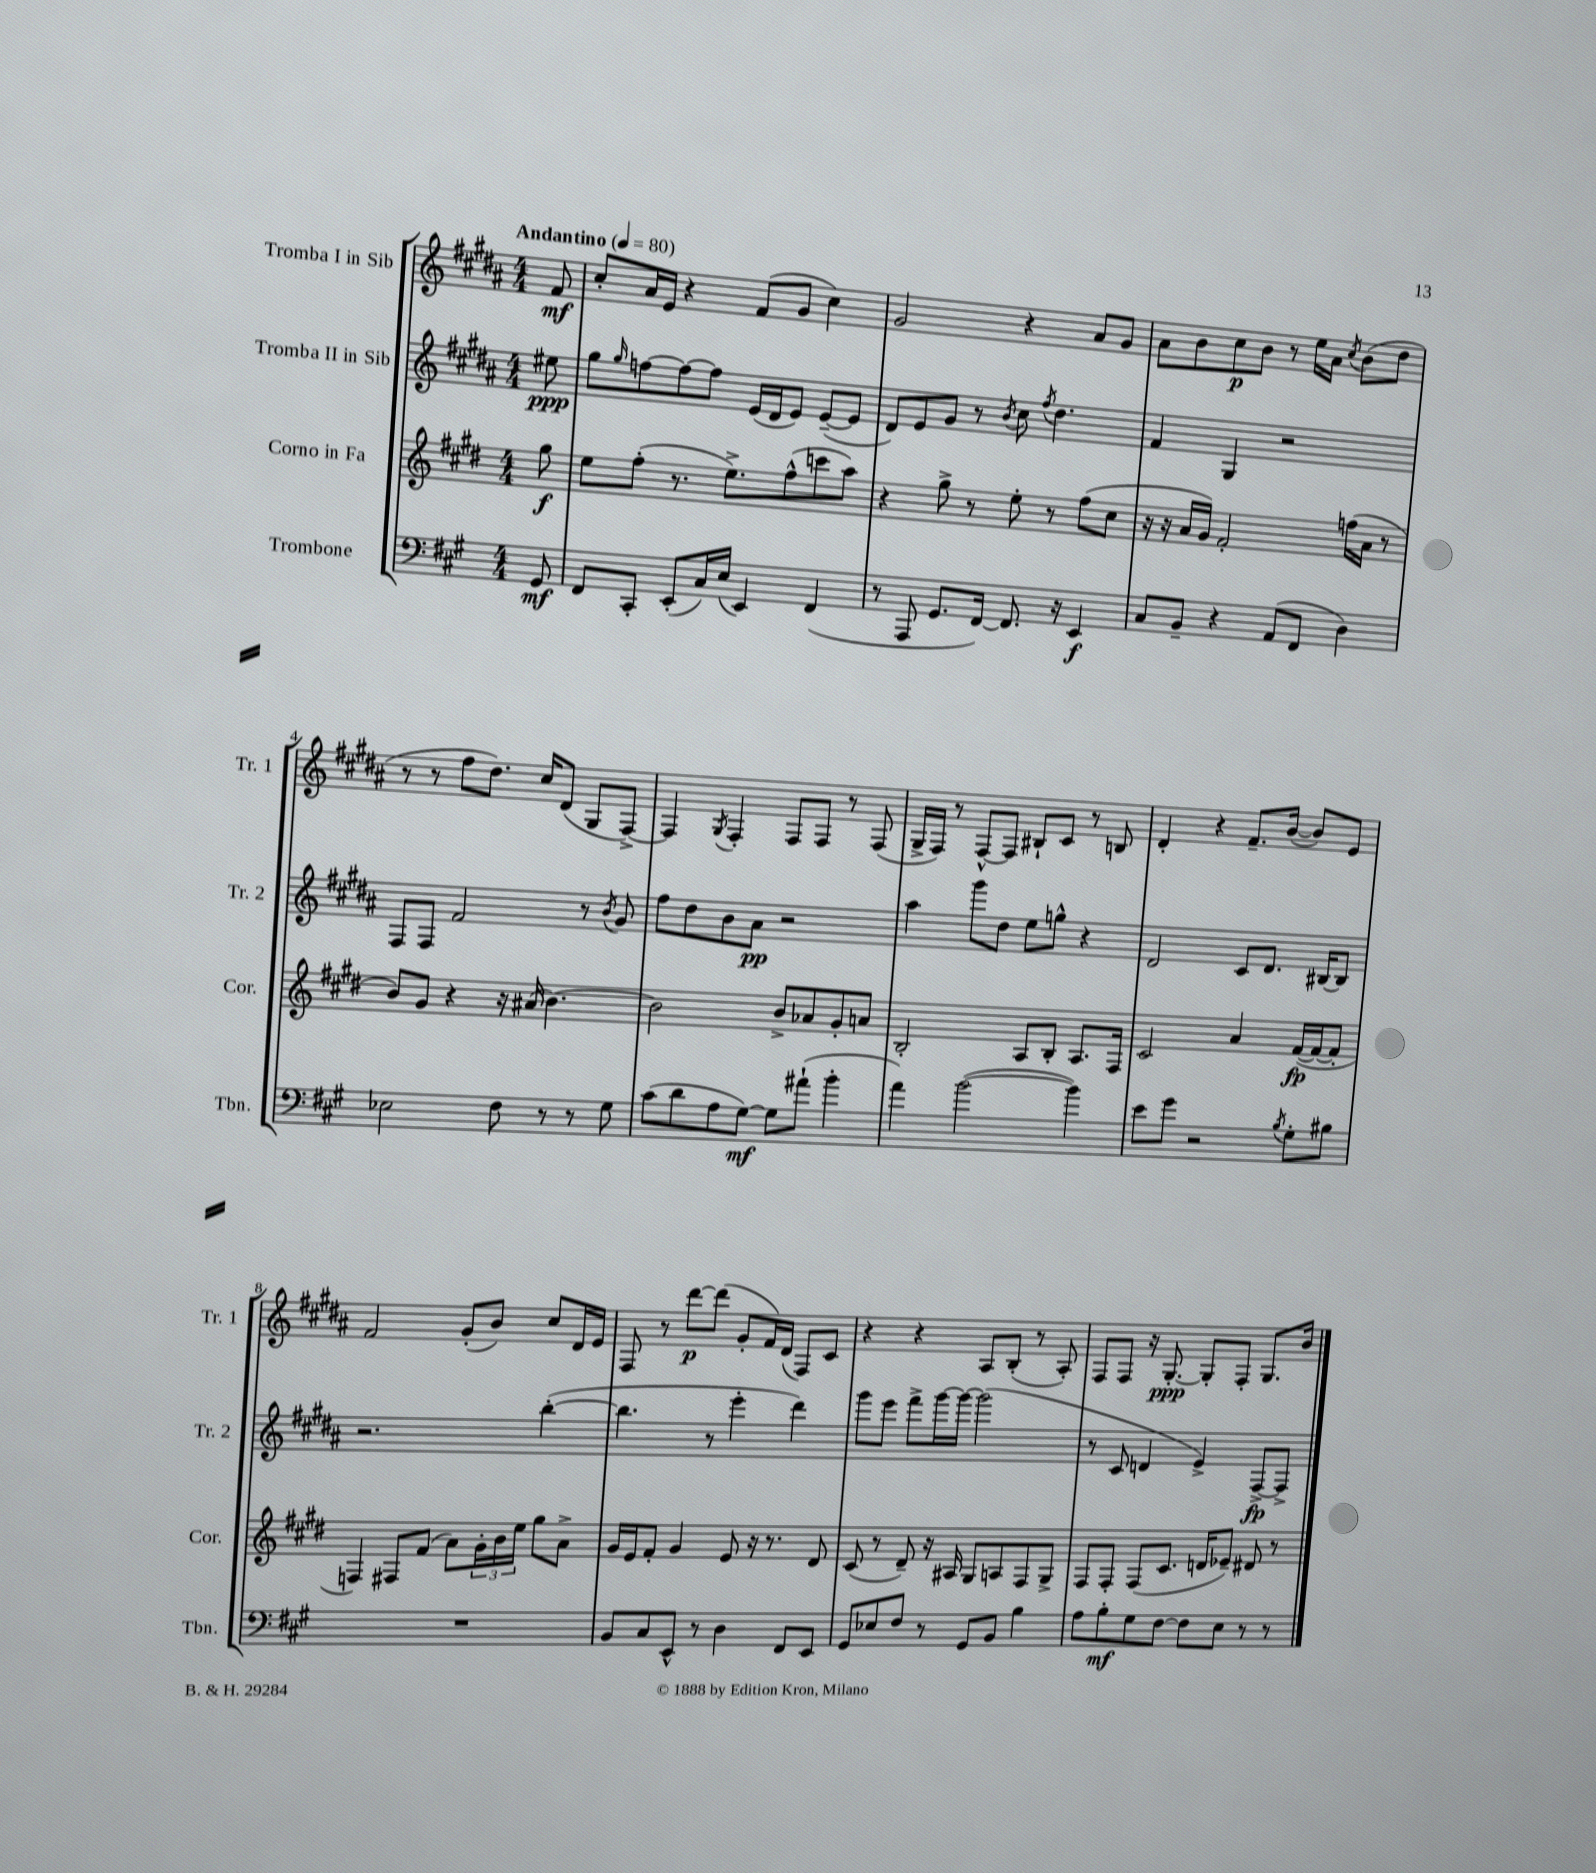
<<
\new StaffGroup <<
\new Staff = "s0" \with { instrumentName = "Tromba I in Sib" shortInstrumentName = "Tr. 1" } {
    \clef treble \key b \major \numericTimeSignature \time 4/4 \partial 8 \tempo "Andantino" 4 = 80
    fis'8\mf |
    cis''8-. ais'16 e'16 r4 fis'8( gis'8 cis''4) |
    gis'2 r4 ais'8 gis'8 |
    ais'8 b'8 cis''8\p b'8 r8 e''16 ais'16 \acciaccatura { cis''8 } b'8( dis''8 |
    r8 r8 fis''8 dis''8.) cis''16 dis'8( gis8 fis8~->) |
    fis4 \acciaccatura { gis8 } fis4-. fis8 fis8 r8 fis8( |
    gis16-> fis16) r8 fis8~-^ fis8 bis8-! cis'8 r8 b8 |
    dis'4-. r4 fis'8.-- b'16~( b'8) e'8 |
    fis'2 gis'8-.( b'8) cis''8 dis'16 e'16 |
    fis8 r8 dis'''8~\p dis'''8( gis'8-. fis'16) dis'16( fis8) cis'8 |
    r4 r4 ais8 b8-.( r8 ais8-.) |
    fis8 fis8 r16 gis8.~-.\ppp gis8-. fis8-. gis8. b'16 \bar "|." |
}
\new Staff = "s1" \with { instrumentName = "Tromba II in Sib" shortInstrumentName = "Tr. 2" } {
    \clef treble \key b \major \numericTimeSignature \time 4/4 \partial 8
    eis''8\ppp |
    gis''8 \grace { gis''16 } f''8~ f''8~ f''8 e'16( dis'16 e'8) e'8~--( e'8 |
    dis'8) e'8 gis'8 r8 \acciaccatura { b'8 } cis''8 \acciaccatura { fis''8 } dis''4. |
    fis'4 gis4 r2 |
    fis8 fis8 fis'2 r8 \acciaccatura { b'8 } gis'8 |
    fis''8 dis''8 b'8 ais'8\pp r2 |
    ais''4 gis'''8 dis''8 e''8 g''8-^ r4 |
    dis'2 cis'8 dis'8. bis16~ bis8 |
    r2. b''4~-.( |
    b''4. r8 e'''4-. dis'''4) |
    gis'''8 e'''8 fis'''8-> gis'''16~ gis'''16~ gis'''2( |
    r8 cis'8 d'4 e'4->) fis8~->\fp fis8-> \bar "|." |
}
\new Staff = "s2" \with { instrumentName = "Corno in Fa" shortInstrumentName = "Cor." } {
    \clef treble \key e \major \numericTimeSignature \time 4/4 \partial 8
    gis''8\f |
    e''8 fis''8-.( r8. e''8.->) fis''8-^( c'''8 a''8) |
    r4 gis''8-> r8 e''8-. r8 fis''8( cis''8 |
    r16 r16 a'16 gis'16) fis'2-. f''16( a'16 r8 |
    b'8) gis'8 r4 r16 ais'16( b'4.~) |
    b'2 b'8-> aes'8 gis'8-. a'8 |
    b2-. a8 b8-. a8. fis16 |
    cis'2 a'4 fis'16~\fp( fis'16~ fis'8-. |
    f4) fis8 fis'8( a'8) \tuplet 3/2 { gis'16-. b'16 e''16 } gis''8 a'8-> |
    gis'16 e'16 fis'8-. gis'4 e'8 r16 r8. dis'8 |
    cis'8( r8 dis'8--) r16 ais16 gis8 a8 fis8 gis8-> |
    fis8 fis8-. fis8( cis'8. d'16 ees'8--) dis'8 r8 \bar "|." |
}
\new Staff = "s3" \with { instrumentName = "Trombone" shortInstrumentName = "Tbn." } {
    \clef bass \key a \major \numericTimeSignature \time 4/4 \partial 8
    gis,8\mf |
    fis,8 cis,8-. e,8-.( cis16) e16( e,4) fis,4( |
    r8 a,,8 gis,8. fis,16~) fis,8. r16 e,4\f |
    cis8 b,8-- r4 a,8( fis,8 d4) |
    ees2 fis8 r8 r8 gis8 |
    cis'8( d'8 a8 gis8~\mf) gis8 ais'8-!( b'4-. |
    a'4) b'2~( b'4) |
    e'8 gis'8 r2 \acciaccatura { b8 } gis8-. bis8 |
    R1 |
    b,8 cis8 e,8-^ r8 d4 fis,8 e,8 |
    gis,8 ees8 fis8 r8 gis,8 b,8 b4 |
    a8 b8-.\mf gis8 fis8~ fis8 e8 r8 r8 \bar "|." |
}
>>
>>
